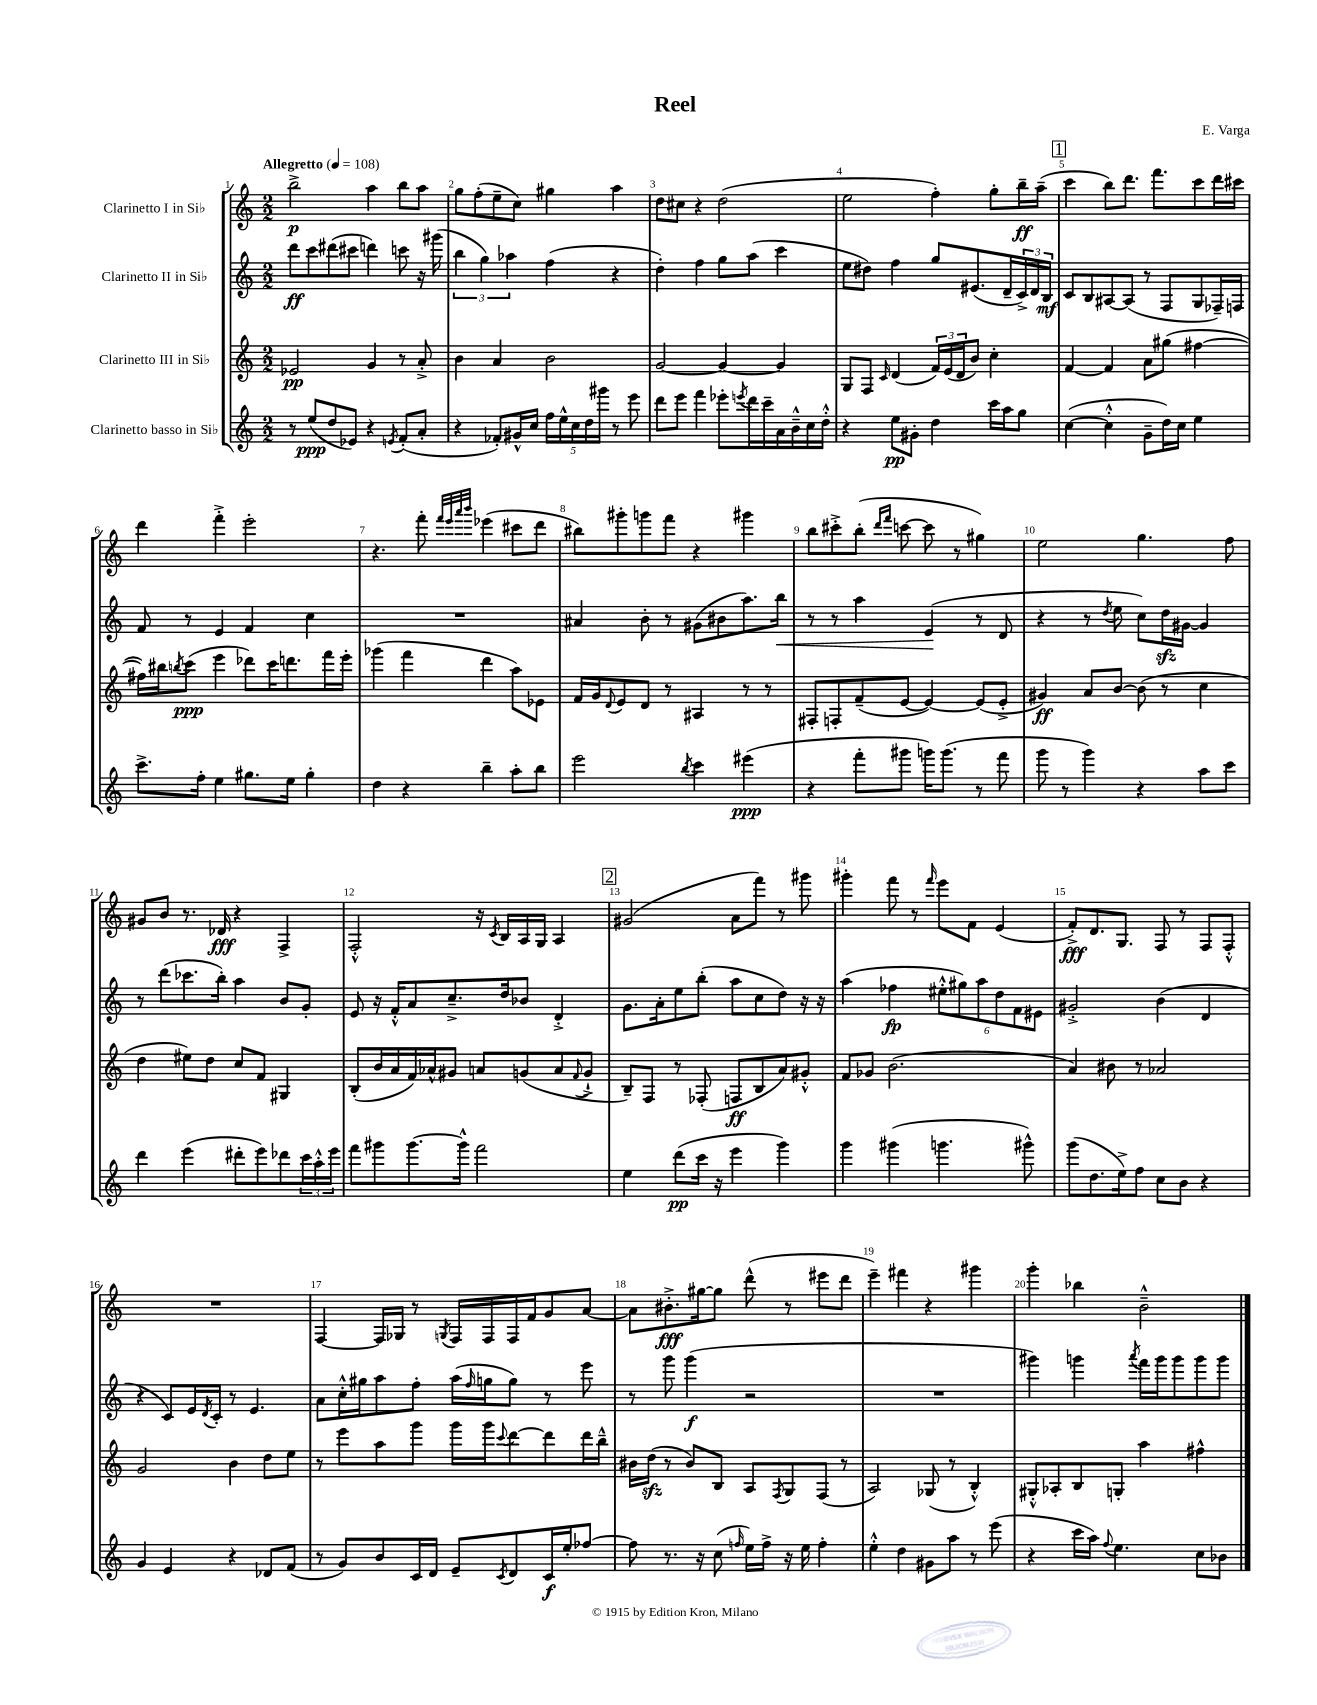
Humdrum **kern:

**kern	**dynam	**kern	**dynam	**kern	**dynam	**kern	**dynam
*part4	*part4	*part3	*part3	*part2	*part2	*part1	*part1
*staff4	*staff4	*staff3	*staff3	*staff2	*staff2	*staff1	*staff1
*I"Clarinetto basso in Si♭	*	*I"Clarinetto III in Si♭	*	*I"Clarinetto II in Si♭	*	*I"Clarinetto I in Si♭	*
*clefG2	*	*clefG2	*	*clefG2	*	*clefG2	*
*k[]	*	*k[]	*	*k[]	*	*k[]	*
*M2/2	*	*M2/2	*	*M2/2	*	*M2/2	*
*MM108	*	*MM108	*	*MM108	*	*MM108	*
=1	=1	=1	=1	=1	=1	=1	=1
!	!	!	!	!	!	!LO:TX:a:B:t=Allegretto	!
8r	.	2e-X/	pp	8ddd\L	ff	2bb^\	p
(8ee/L	ppp	.	.	8ccc\	.	.	.
8dd/	.	.	.	(8ddd#X\	.	.	.
8e-X/J)	.	.	.	8ccc#X\J	.	.	.
4r	.	4g/	.	4dddn\)	.	4aa\	.
8qen/	.	.	.	.	.	.	.
(8f'/L	.	8r	.	8cccn\	.	8bb\L	.
8a'/J	.	8a'^/	.	16r	.	8aa\J	.
.	.	.	.	(16ggg#X\	.	.	.
=2	=2	=2	=2	=2	=2	=2	=2
4r	.	4b\	.	6bb\	.	8gg\L	.
.	.	.	.	.	.	(8ff'\	.
.	.	.	.	6gg\)	.	.	.
8f-X'/L)	.	4a/	.	.	.	8ee~\	.
.	.	.	.	6aa-X\	.	.	.
16g#X^^/L	.	.	.	.	.	8cc\J)	.
16cc/JJ	.	.	.	.	.	.	.
20ff\LL	.	2b\	.	(4ff\	.	4gg#X\	.
20ee^^\	.	.	.	.	.	.	.
20cc\	.	.	.	.	.	.	.
20dd\	.	.	.	.	.	.	.
20ggg#X\JJ	.	.	.	.	.	.	.
8r	.	.	.	4r	.	4aa\	.
8eee\	.	.	.	.	.	.	.
=3	=3	=3	=3	=3	=3	=3	=3
8ddd\L	.	[2g/	.	4dd'\)	.	8dd\L	.
8eee\J	.	.	.	.	.	8cc#X\J	.
4fff\	.	.	.	4ff\	.	4r	.
8eee-X'\L	.	4g/_	.	8gg\L	.	(2dd\	.
8qeeen/	.	.	.	.	.	.	.
16ddd\L	.	.	.	(8aa\J	.	.	.
16ccc~\	.	.	.	.	.	.	.
16a\	.	4g/]	.	4ccc\	.	.	.
16b~^^\	.	.	.	.	.	.	.
16cc\	.	.	.	.	.	.	.
16dd'^^\JJ	.	.	.	.	.	.	.
=4	=4	=4	=4	=4	=4	=4	=4
4r	.	8G/L	.	8ee\L	.	2ee\	.
.	.	8F/J	.	8dd#X\J)	.	.	.
.	.	16qqc/	.	.	.	.	.
8ee\L	pp	(4d/	.	4ff\	.	.	.
8g#X'\J	.	.	.	.	.	.	.
4dd\	.	24f/LL)	.	8gg/L	.	4ff'\)	.
.	.	(24e/	.	.	.	.	.
.	.	24d/J	.	.	.	.	.
.	.	8b/J)	.	(8.e#X/	.	.	.
16ccc\LL	.	4cc'\	.	.	.	8gg'\L	.
16aa\J	.	.	.	16d~/L	.	.	.
8gg\J	.	.	.	24c^/)	.	16bb~\L	ff
.	.	.	.	24d/	.	.	.
.	.	.	.	.	.	(16aa~\JJ	.
.	.	.	.	24B/JJ	mf	.	.
!!LO:REH:place=s1:t=1
=5	=5	=5	=5	=5	=5	=5	=5
([4cc\	.	[4f/	.	8c/L	.	4ccc\	.
.	.	.	.	8B/	.	.	.
4cc'^^\]	.	4f/]	.	[8A#X/	.	8bb\L)	.
.	.	.	.	(8A#/J]	.	8.ddd\J	.
8g~\L	.	8a\L	.	8r	.	.	.
.	.	.	.	.	.	8.fff\L	.
16dd\L)	.	(8gg#X\J	.	8F/L	.	.	.
16cc\JJ	.	.	.	.	.	.	.
4ee\	.	[4ff#X\	.	8G/	.	8ccc\	.
.	.	.	.	16F-X~/L)	.	16ddd\L	.
.	.	.	.	16Fn/JJ	.	16ccc#X\JJ	.
!!LO:LB:g=z
=6	=6	=6	=6	=6	=6	=6	=6
8.ccc^\L	.	16ff#X\LL])	.	8f/	.	4ddd\	.
.	.	16bb#X\J	.	.	.	.	.
.	.	8qbbn/	.	.	.	.	.
.	.	(8ccc\J	ppp	8r	.	.	.
16ff'\Jk	.	.	.	.	.	.	.
4ee\	.	4eee\	.	4e/	.	4fff'^\	.
8.gg#X\L	.	8ddd-X\L)	.	4f/	.	2eee'\	.
.	.	16ccc\K	.	.	.	.	.
16ee\Jk	.	8.dddn\	.	.	.	.	.
4gg#'\	.	.	.	4cc\	.	.	.
.	.	16fff\L	.	.	.	.	.
.	.	16eee'\JJ	.	.	.	.	.
=7	=7	=7	=7	=7	=7	=7	=7
4dd\	.	(4ggg-X\	.	1r	.	4.r	.
4r	.	4fff\	.	.	.	.	.
.	.	.	.	.	.	8fff'\	.
.	.	.	.	.	.	32qqfff/LLL	.
.	.	.	.	.	.	32qqeee/	.
.	.	.	.	.	.	32qqaaa/	.
.	.	.	.	.	.	32qqbbb/JJJ	.
4bb~\	.	4ddd\	.	.	.	(4eee-X\	.
8aa'\L	.	8aa\L)	.	.	.	8ccc#X\L	.
8bb\J	.	8e-X\J	.	.	.	8ddd\J	.
=8	=8	=8	=8	=8	=8	=8	=8
2eee\	.	16f/LL	.	4a#X/	.	8bb#X\L)	.
.	.	16g/J	.	.	.	.	.
.	.	8qqd/	.	.	.	.	.
.	.	8e/	.	.	.	8ggg#X'\	.
.	.	8d/J	.	8b'\	.	8gggn\	.
.	.	8r	.	8r	.	8fff\J	.
8qbb/	.	.	.	.	.	.	.
4ccc\	.	4A#X/	.	(8g#X\L	.	4r	.
.	.	.	.	8b#X\	.	.	.
(4eee#X\	ppp	8r	.	8.aa\)	.	4ggg#X\	.
.	.	8r	.	.	.	.	.
!	!	!	!	!	!LO:HP:b	!	!
.	.	.	.	16bb\Jk	<	.	.
=9	=9	=9	=9	=9	=9	=9	=9
4r	.	8F#X'/L	.	8r	.	8bb\L	.
.	.	8Fn'/	.	8r	.	8ccc#X'^\	.
8fff'\L	.	(8f~/	.	4aa\	.	(8bb'\J	.
.	.	.	.	.	.	16qqddd/LL	.
.	.	.	.	.	.	16qqfff/JJ	.
8ggg#X\J	.	[8e/J	.	.	.	[8cccn\	.
16gggn\KL)	.	4e/_)	.	(4e/	.	8ccc\]	.
(8.ggg\J	.	.	.	.	.	.	.
.	.	.	.	.	.	8r	.
8r	.	(8e/L]	.	8r	[	4gg#X\)	.
8fff\	.	8e'^/J	.	8d/	.	.	.
=10	=10	=10	=10	=10	=10	=10	=10
8ggg\	.	4g#X/)	ff	4r	.	2ee\	.
8r	.	.	.	.	.	.	.
4ggg\)	.	8a/L	.	8r	.	.	.
.	.	.	.	8qdd/	.	.	.
.	.	[8b/J	.	8ee\	.	.	.
4r	.	(8b\]	.	8cc\L)	.	4.gg\	.
.	.	8r	.	16ddzz\L	.	.	.
.	.	.	.	[16g#X\JJ	.	.	.
8aa\L	.	4cc\	.	4g#/]	.	.	.
8ccc\J	.	.	.	.	.	8ff\	.
!!LO:LB:g=z
=11	=11	=11	=11	=11	=11	=11	=11
4ddd\	.	4dd\	.	8r	.	8g#X/L	.
.	.	.	.	(8ddd\L	.	8b/J	.
(4eee\	.	8ee#X\L)	.	8.ccc-X\	.	8.r	.
.	.	8dd\J	.	.	.	.	.
.	.	.	.	16bb'\Jk)	.	16d-X/	fff
8ddd#X'\L	.	8cc/L	.	4aa\	.	4r	.
8eee\)	.	8f/J	.	.	.	.	.
8ddd-X\	.	4G#X/	.	8b/L	.	4F^/	.
24ccc\L	.	.	.	8g'/J	.	.	.
24aa'^^\	.	.	.	.	.	.	.
24eee\JJ	.	.	.	.	.	.	.
=12	=12	=12	=12	=12	=12	=12	=12
8fff\L	.	(8B'/L	.	8e/	.	2F'^^/	.
8ggg#X\	.	16b/L	.	16r	.	.	.
.	.	16a/	.	16f'^^/KL	.	.	.
[8.ggg#\	.	16f/)	.	8a/	.	.	.
.	.	16a-X^^/J	.	.	.	.	.
.	.	8g#X/J	.	8.cc~^/	.	.	.
16ggg#^^\Jk]	.	.	.	.	.	.	.
2fff\	.	8an/L	.	.	.	16r	.
.	.	.	.	.	.	8qc/	.
.	.	.	.	16dd/k	.	16B/LL	.
.	.	(8gn/	.	8b-X/J	.	16A/	.
.	.	.	.	.	.	16G/JJ	.
.	.	8a/	.	4d'^/	.	4A/	.
.	.	8qqf/	.	.	.	.	.
.	.	8g`^/J	.	.	.	.	.
!!LO:REH:place=s1:t=2
=13	=13	=13	=13	=13	=13	=13	=13
4ee\	.	8B~/L)	.	8.g\L	.	(2g#X/	.
.	.	8F/J	.	.	.	.	.
.	.	.	.	16a'\k	.	.	.
(8ddd\L	pp	8r	.	8ee\	.	.	.
16ccc\Jk	.	(8F-X'/	.	(8bb'\J	.	.	.
16r	.	.	.	.	.	.	.
4eee\	.	8Fn/L	ff	8aa\L	.	8a\L	.
.	.	8B/	.	8cc\	.	8fff\J)	.
4ggg\)	.	8a/)	.	8dd\J)	.	8r	.
.	.	8g#X'^^/J	.	16r	.	8ggg#X\	.
.	.	.	.	16r	.	.	.
=14	=14	=14	=14	=14	=14	=14	=14
4ggg\	.	8f/L	.	(4aa\	.	4ggg#X'\	.
.	.	8g-X/J	.	.	.	.	.
(4ggg#X\	.	(2.b\	.	4ff-X\	fp	8fff\	.
.	.	.	.	.	.	8r	.
.	.	.	.	.	.	16qqfff/	.
4.gggn\	.	.	.	12ee#X'^^\L	.	8eee\L	.
.	.	.	.	12gg#X\)	.	.	.
.	.	.	.	.	.	8f\J	.
.	.	.	.	12aa\	.	.	.
.	.	.	.	12dd\	.	(4e/	.
.	.	.	.	12f\	.	.	.
8ggg#X^^\)	.	.	.	.	.	.	.
.	.	.	.	12e#X\J	.	.	.
=15	=15	=15	=15	=15	=15	=15	=15
(8ggg\L	.	4a/)	.	2g#X'^/	.	8f'^/L)	fff
8.dd\	.	.	.	.	.	8.d/	.
.	.	8b#X\	.	.	.	.	.
16ee^\k)	.	.	.	.	.	8.G/J	.
8ff\J	.	8r	.	.	.	.	.
8cc\L	.	2a-X/	.	(4b\	.	8F/	.
8b\J	.	.	.	.	.	8r	.
4r	.	.	.	4d/	.	8F/L	.
.	.	.	.	.	.	8F'^^/J	.
!!LO:LB:g=z
=16	=16	=16	=16	=16	=16	=16	=16
4g/	.	2g/	.	4r	.	1r	.
4e/	.	.	.	8c/L)	.	.	.
.	.	.	.	16e/L	.	.	.
.	.	.	.	8qd/	.	.	.
.	.	.	.	16c'/JJ	.	.	.
4r	.	4b\	.	8r	.	.	.
.	.	.	.	4.e/	.	.	.
8d-X/L	.	8dd\L	.	.	.	.	.
(8f/J	.	8ee\J	.	.	.	.	.
=17	=17	=17	=17	=17	=17	=17	=17
8r	.	8r	.	8a\L	.	[4F/	.
8g/L)	.	8eee\L	.	16cc'^^\L	.	.	.
.	.	.	.	16gg#X\J	.	.	.
8b/	.	8aa\	.	8aa\	.	16F/LL]	.
.	.	.	.	.	.	16G-X/JJ	.
16c/L	.	8ggg\J	.	8ff'\J	.	8r	.
16d/JJ	.	.	.	.	.	.	.
.	.	.	.	.	.	8qGn/	.
8e~/L	.	16ggg\LL	.	(16aa\LL	.	16F/LL	.
.	.	.	.	16qqff/	.	.	.
.	.	16ggg\J	.	16ggn\J	.	16F/	.
8qc/	.	8qqccc/	.	.	.	.	.
8d/	.	[8ddd\	.	8gg\J)	.	16F/	.
.	.	.	.	.	.	16f/J	.
16c/L	f	8ddd\]	.	8r	.	8g/	.
16ee'/J	.	.	.	.	.	.	.
[8ff-X/J	.	16ddd\L	.	8eee\	.	[8a/J	.
.	.	16bb~^^\JJ	.	.	.	.	.
=18	=18	=18	=18	=18	=18	=18	=18
8ff-\]	.	16b#X\LL	.	8r	.	8a\L]	.
.	.	(16ddzz\JJ	.	.	.	.	.
8.r	.	8r	.	8ggg\	.	8.b#X'^\	fff
.	.	8b#/L)	.	(4ggg\	f	.	.
16r	.	.	.	.	.	[16gg#X\k	.
(8cc\	.	8B/J	.	.	.	8gg#\J]	.
16qqffn/	.	.	.	.	.	.	.
16ee\LL)	.	8A/L	.	2r	.	(8ddd^^\	.
16ff^\JJ	.	.	.	.	.	.	.
.	.	8qF/	.	.	.	.	.
16r	.	8G/	.	.	.	8r	.
16ee\	.	.	.	.	.	.	.
4ff'\	.	(8F/J	.	.	.	8eee#X\L	.
.	.	8r	.	.	.	8ddd\J	.
=19	=19	=19	=19	=19	=19	=19	=19
4ee'^^\	.	2A/)	.	1r	.	4eee~\)	.
4dd\	.	.	.	.	.	4fff#X\	.
8g#X\L	.	(8G-X/	.	.	.	4r	.
8aa\J	.	8r	.	.	.	.	.
8r	.	4B'^^/)	.	.	.	4ggg#X\	.
(8eee\	.	.	.	.	.	.	.
=20	=20	=20	=20	=20	=20	=20	=20
4r	.	8G#X'^^/L	.	4ggg#X\)	.	4ggg'\	.
.	.	8A-X'/	.	.	.	.	.
16ccc\LL	.	8B/	.	4gggn\	.	4bb-X\	.
16aa\JJ)	.	.	.	.	.	.	.
8qqff/	.	.	.	.	.	.	.
4.ee\	.	8Gn'/J	.	.	.	.	.
.	.	.	.	8qaaa/	.	.	.
.	.	4aa\	.	16fff\LL	.	2b~^^\	.
.	.	.	.	16ggg\J	.	.	.
.	.	.	.	8ggg\	.	.	.
8cc\L	.	4ff#X^^\	.	8ggg\	.	.	.
8b-X\J	.	.	.	8ggg\J	.	.	.
==	==	==	==	==	==	==	==
*-	*-	*-	*-	*-	*-	*-	*-
